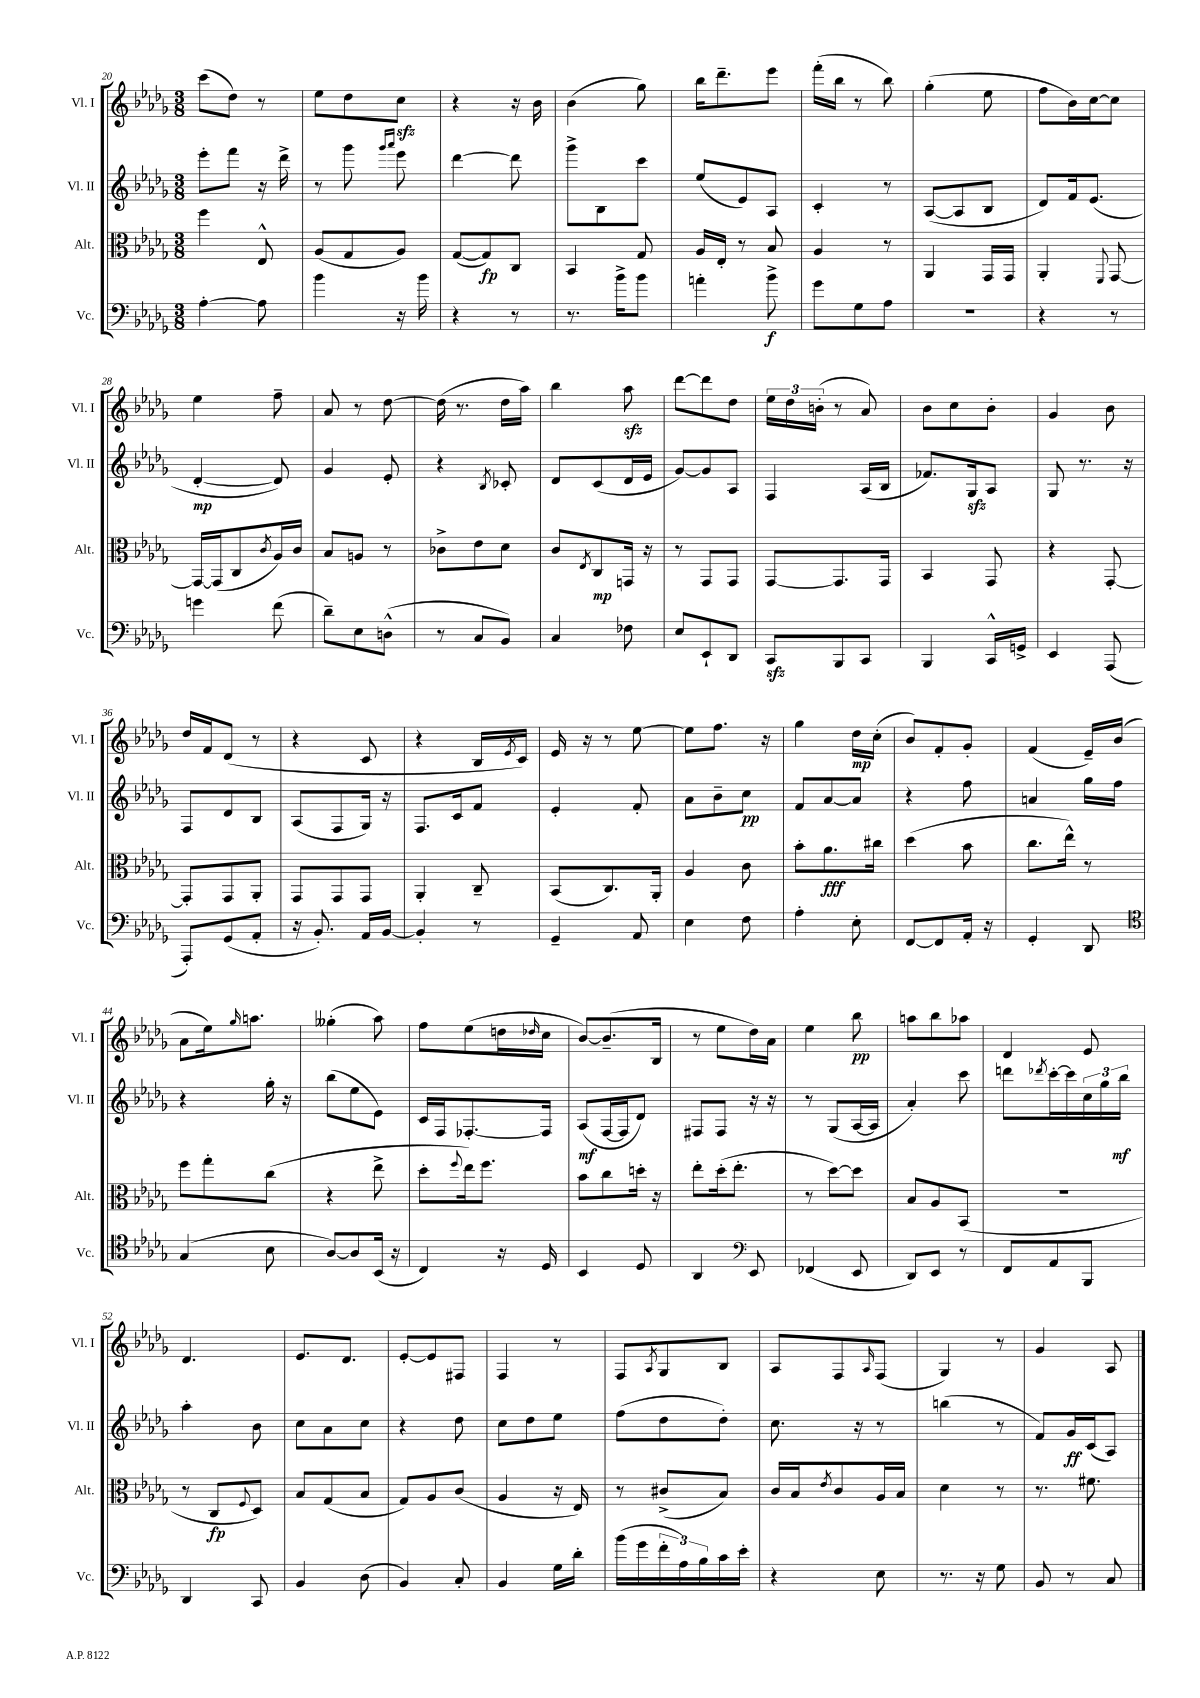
<<
\new StaffGroup <<
\new Staff = "s0" \with { instrumentName = "Vl. I" shortInstrumentName = "Vl. I" } {
    \clef treble \key des \major \numericTimeSignature \time 3/8
    c'''8( des''8) r8 |
    ees''8 des''8 c''8\sfz |
    r4 r16 bes'16 |
    bes'4( ges''8) |
    bes''16 des'''8.-- ees'''8 |
    f'''16-.( bes''16 r8 bes''8) |
    ges''4-.( ees''8 |
    f''8 bes'16) c''16~ c''8 |
    ees''4 f''8-- |
    aes'8 r8 des''8~ |
    des''16( r8. des''16 aes''16) |
    bes''4 aes''8\sfz |
    des'''8~ des'''8 des''8 |
    \tuplet 3/2 { ees''16 des''16 b'16-.( } r8 aes'8) |
    bes'8 c''8 bes'8-. |
    ges'4 bes'8 |
    des''16 f'16 des'8( r8 |
    r4 c'8 |
    r4 bes16 \acciaccatura { ees'8 } c'16) |
    ees'16 r16 r8 ees''8~ |
    ees''8 f''8. r16 |
    ges''4 des''16\mp c''16-.( |
    bes'8) f'8-. ges'8-. |
    f'4( ees'16--) bes'16( |
    aes'8 ees''16) \grace { ges''16 } a''8. |
    geses''4-.( aes''8) |
    f''8 ees''8( d''16 \grace { des''16 } c''16 |
    bes'8~) bes'8.--( bes16 |
    r8 ees''8 des''16) aes'16 |
    ees''4 bes''8\pp |
    a''8 bes''8 aes''8 |
    des'4 ees'8 |
    des'4. |
    ees'8. des'8. |
    ees'8~-. ees'8 fis8 |
    f4 r8 |
    f8 \acciaccatura { aes8 } ges8 bes8 |
    aes8 f8 \grace { aes16 } f8( |
    ges4) r8 |
    ges'4 aes8 \bar "|." |
}
\new Staff = "s1" \with { instrumentName = "Vl. II" shortInstrumentName = "Vl. II" } {
    \clef treble \key des \major \numericTimeSignature \time 3/8
    ees'''8-. f'''8 r16 des'''16-> |
    r8 ges'''8 \grace { ges'''16 aes'''16 } ees'''8 |
    des'''4~ des'''8 |
    ges'''8-> bes8 c'''8 |
    ees''8( ees'8) aes8 |
    c'4-. r8 |
    aes8~( aes8 bes8 |
    des'8) f'16 ees'8.( |
    des'4~-.\mp des'8) |
    ges'4 ees'8-. |
    r4 \acciaccatura { bes8 } ces'8-. |
    des'8 c'8( des'16 ees'16 |
    ges'8~) ges'8 aes8 |
    f4 aes16( bes16 |
    fes'8.) ges16\sfz aes8 |
    ges8 r8. r16 |
    f8 des'8 bes8 |
    aes8( f8 ges16) r16 |
    f8. c'16 f'8 |
    ees'4-. f'8-. |
    aes'8 bes'8-- c''8\pp |
    f'8 aes'8~ aes'8 |
    r4 f''8 |
    a'4 ges''16 f''16 |
    r4 ges''16-. r16 |
    bes''8( ees''8 ees'8) |
    c'16 f16 fes8.~-. fes16 |
    aes8\mf( f16~ f16 des'8) |
    fis8 fis8 r16 r16 |
    r8 ges8( aes16~ aes16 |
    aes'4-.) c'''8 |
    d'''8 \acciaccatura { des'''8 } c'''16~-. c'''16 \tuplet 3/2 { c''16 ges''16 bes''16\mf } |
    aes''4-. bes'8 |
    c''8 aes'8 c''8 |
    r4 des''8 |
    c''8 des''8 ees''8 |
    f''8( des''8 des''8-.) |
    c''8. r16 r8 |
    b''4( r8 |
    f'8) ges'16\ff c'16( aes8) \bar "|." |
}
\new Staff = "s2" \with { instrumentName = "Alt." shortInstrumentName = "Alt." } {
    \clef alto \key des \major \numericTimeSignature \time 3/8
    f''4 ees8-^ |
    aes8( ges8 aes8) |
    ges8~( ges8\fp) c8 |
    bes,4 ges8 |
    aes16 ees16-. r8 bes8 |
    aes4 r8 |
    aes,4 ges,16 ges,16 |
    aes,4-. \appoggiatura { f,8 } ges,8~ |
    ges,16~ ges,16( c8 \acciaccatura { c'8 } aes16) c'16 |
    bes8 a8 r8 |
    ces'8-> ees'8 des'8 |
    c'8 \acciaccatura { ees8 } c8\mp g,16 r16 |
    r8 ges,8 ges,8 |
    ges,8~ ges,8. ges,16 |
    bes,4 ges,8 |
    r4 ges,8~-. |
    ges,8-. ges,8 aes,8-. |
    ges,8 ges,8 ges,8 |
    aes,4-. c8-- |
    bes,8( c8.) aes,16-. |
    aes4 c'8 |
    bes'8-. aes'8.\fff cis''16 |
    des''4( bes'8 |
    c''8. ees''16-^) r8 |
    f''8 ges''8-. c''8( |
    r4 ees''8-> |
    des''8-. \appoggiatura { f''8 } ees''16) f''8. |
    bes'8 c''8 d''16-. r16 |
    ees''8-. des''16-.( ees''8.-. |
    r8 des''8~) des''8 |
    bes8 aes8 bes,8( |
    R4. |
    r8 c8\fp \appoggiatura { f8 } des8) |
    bes8 ges8( bes8 |
    ges8) aes8 c'8( |
    aes4 r16 ees16) |
    r8 cis'8->( bes8) |
    c'16 bes16 \acciaccatura { ees'8 } c'8 aes16 bes16 |
    des'4 r8 |
    r8. fis'8. \bar "|." |
}
\new Staff = "s3" \with { instrumentName = "Vc." shortInstrumentName = "Vc." } {
    \clef bass \key des \major \numericTimeSignature \time 3/8
    aes4~-. aes8 |
    bes'4 r16 bes'16 |
    r4 r8 |
    r8. bes'16-> bes'8 |
    a'4-. bes'8->\f |
    ges'8 ges8 aes8 |
    R4. |
    r4 r8 |
    g'4 f'8( |
    des'8--) ees8 d8-^( |
    r8 c8 bes,8) |
    c4 fes8 |
    ees8 ees,8-! des,8 |
    c,8\sfz bes,,8 c,8 |
    bes,,4 c,16-^ g,16-> |
    ees,4 aes,,8( |
    aes,,8-.) ges,8( aes,8-. |
    r16 bes,8.-.) aes,16 bes,16~ |
    bes,4-. r8 |
    ges,4-- aes,8 |
    ees4 f8 |
    aes4-. ees8-. |
    f,8~ f,8 aes,16-. r16 |
    ges,4-. des,8 |
    \clef tenor ges4( bes8 |
    aes8~) aes8 bes,16( r16 |
    c4) r16 des16 |
    bes,4 des8 |
    aes,4 \clef bass ees,8 |
    fes,4( ees,8 |
    des,8) ees,8 r8 |
    f,8 aes,8 bes,,8 |
    des,4 c,8 |
    bes,4 des8( |
    bes,4) c8-. |
    bes,4 ges16 des'16-. |
    bes'16( ges'16 \tuplet 3/2 { f'16-. aes16) bes16 } c'16 ees'16-. |
    r4 ees8 |
    r8. r16 ges8 |
    bes,8 r8 c8 \bar "|." |
}
>>
>>
\layout { \context { \Score currentBarNumber = #20 } }
